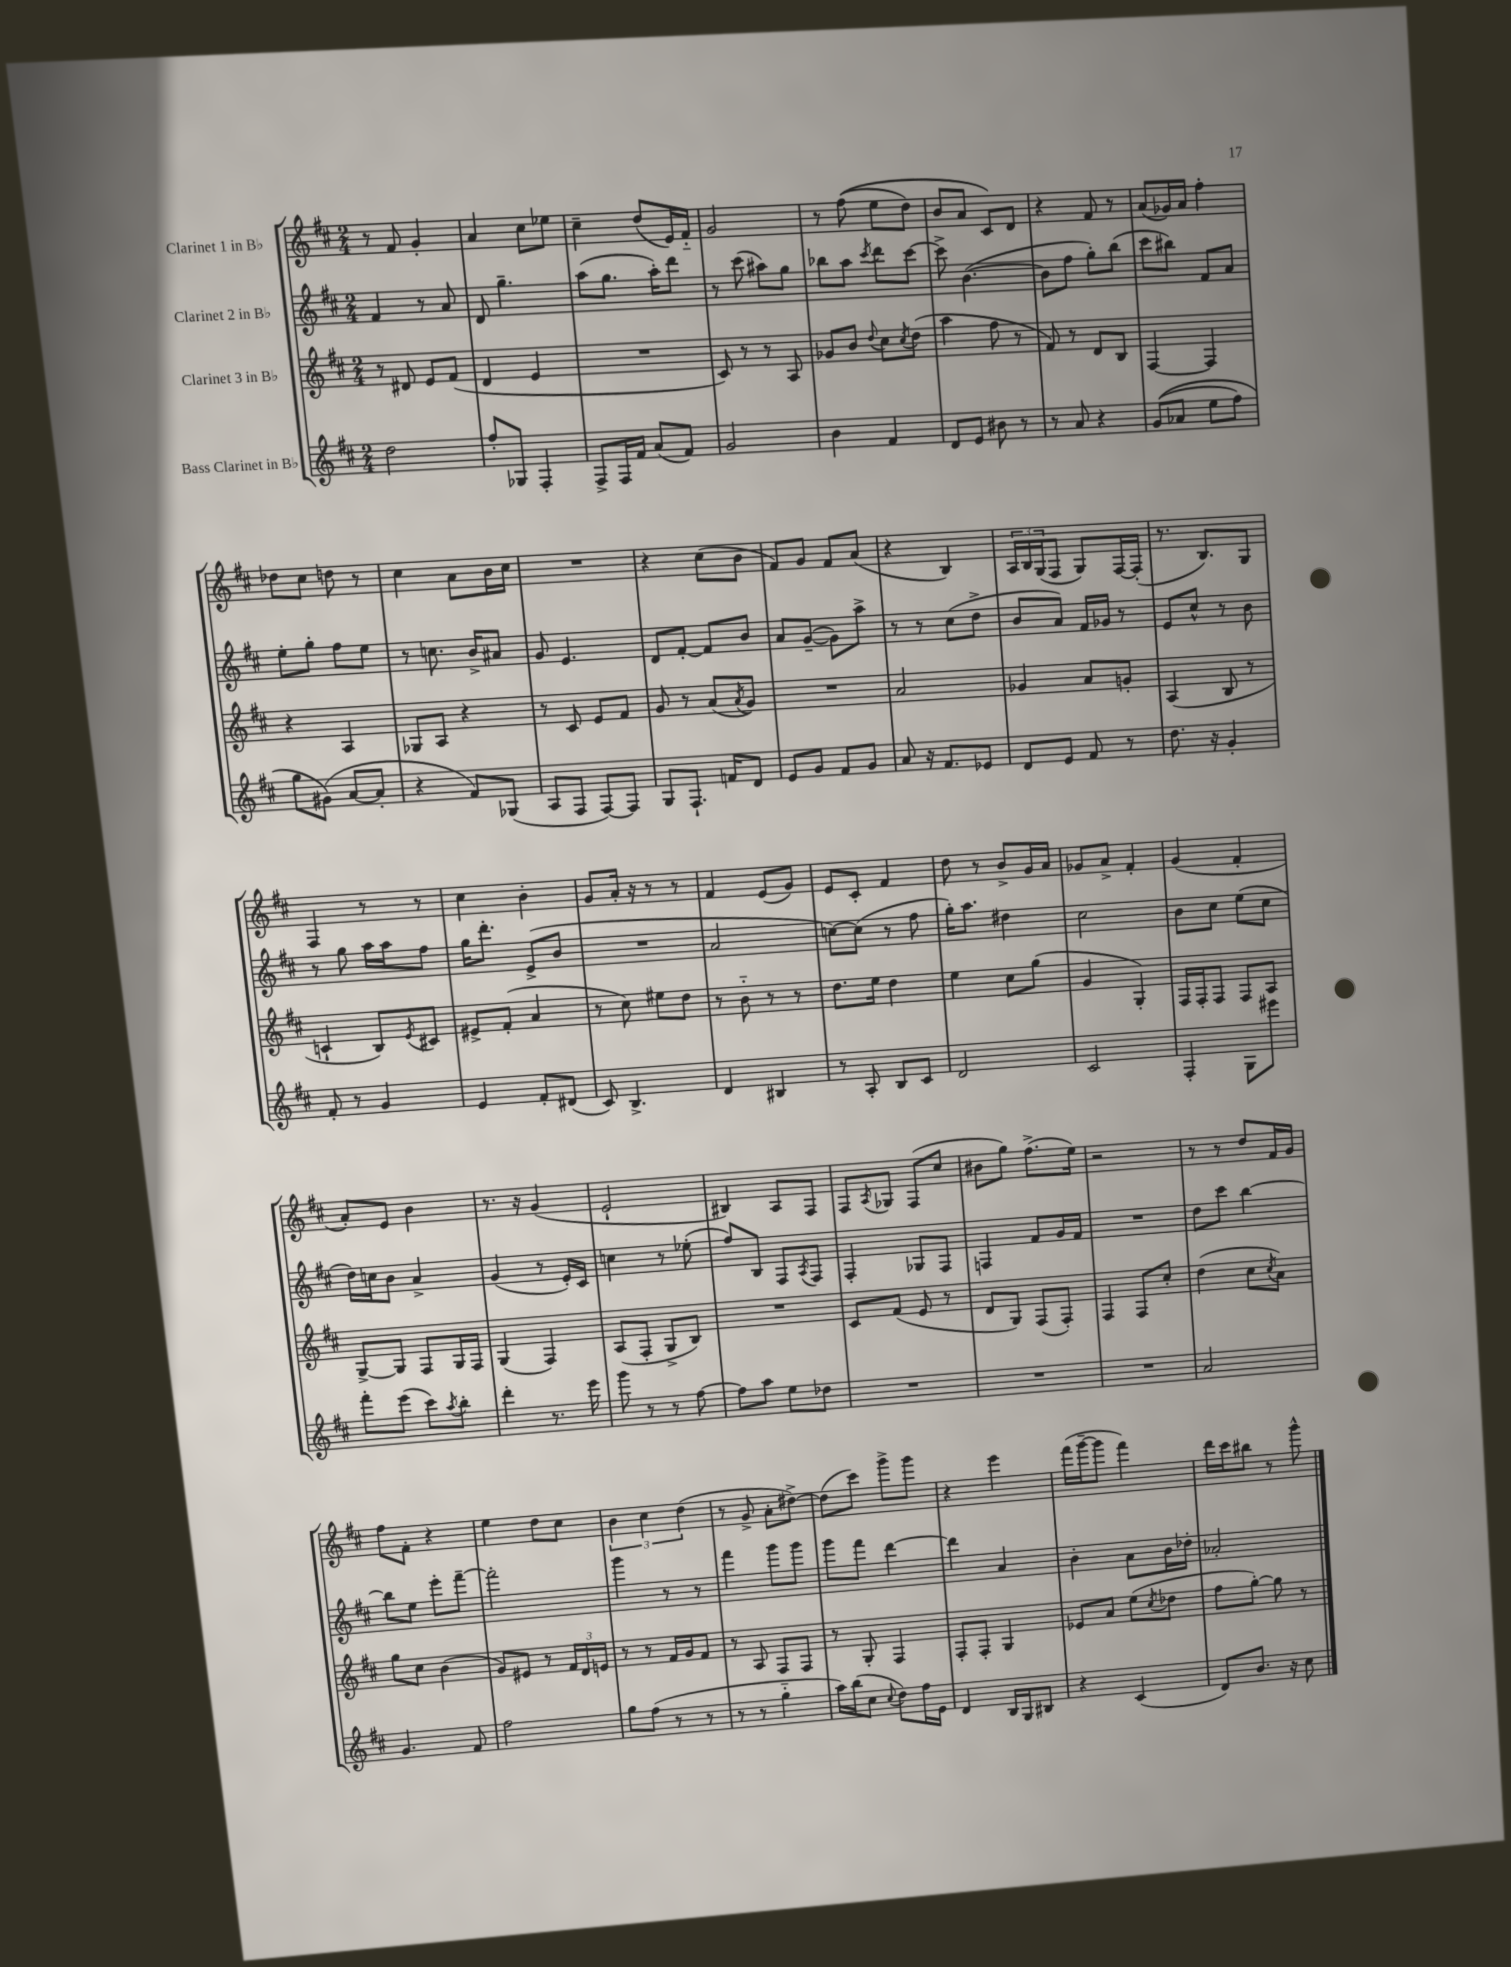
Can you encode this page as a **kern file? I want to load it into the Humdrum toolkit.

**kern	**kern	**kern	**kern
*part4	*part3	*part2	*part1
*staff4	*staff3	*staff2	*staff1
*I"Bass Clarinet in B♭	*I"Clarinet 3 in B♭	*I"Clarinet 2 in B♭	*I"Clarinet 1 in B♭
*clefG2	*clefG2	*clefG2	*clefG2
*k[f#c#]	*k[f#c#]	*k[f#c#]	*k[f#c#]
*M2/4	*M2/4	*M2/4	*M2/4
=1	=1	=1	=1
2dd\	8r	4f#/	8r
.	8d#X/	.	8f#/
.	8e/L	8r	4g'/
.	(8f#/J	8a/	.
=2	=2	=2	=2
8ff#'/L	4d/	8d/	4a/
8G-X/J	.	4.gg~\	.
4F#'/	4e/	.	8cc#\L
.	.	.	8ee-X\J
=3	=3	=3	=3
8F#^/L	2r	(8aa\L	4cc#~\
16F#/L	.	8.gg\J	.
16f#/JJ	.	.	.
(8a/L	.	.	(8dd/L
.	.	16aa'\KL)	.
8f#/J)	.	8ddd\J	16e/L)
.	.	.	16f#/JJ
=4	=4	=4	=4
2g/	8c#/)	8r	2g/
.	8r	(8ccc#\	.
.	8r	8aa#X\L)	.
.	8A/	8gg\J	.
=5	=5	=5	=5
4b\	8g-X/L	8bb-X\L	8r
.	8b/J	8aa\J	((8ff#\
.	8qqdd/	8qccc#/	.
4f#/	8cc#\L	8ddd\L	8ee\L
.	8qcc#/	.	.
.	(8dd\J	[8ccc#\J	8dd\J)
=6	=6	=6	=6
8d/L	4aa\	8ccc#^\]	8b/L
8e/J	.	([4.b\	8a/J
8b#X\	8ff#\	.	8c#/L)
8r	8r	.	8d/J
=7	=7	=7	=7
8r	8f#/)	8b\L]	4r
8a/	8r	8ff#\J	.
4r	8d/L	8gg'\L)	8f#/
.	8B/J	(8bb\J	8r
=8	=8	=8	=8
((8g/L	[4F#/	8ccc#\L	(8a/L
8a-X/J	.	8bb#X\J)	16g-X/L)
.	.	.	16a/JJ
8ee\L	4F#/]	8f#/L	4ff#'\
8ff#\J)	.	8a/J	.
!!LO:LB:g=z
=9	=9	=9	=9
8gg\L	4r	8ee'\L	8dd-X\L
(8g#X\J)	.	8gg'\J	8cc#\J
[8a/L	4A/	8ff#\L	8ddn\
8a'/J]	.	8ee\J	8r
=10	=10	=10	=10
4r	8G-X/L	8r	4cc#\
.	8A/J	8.ccn\	.
8f#/L)	4r	.	8a\L
.	.	16b^/KL	.
(8G-X/J	.	8a#X/J	16b\L
.	.	.	16cc#\JJ
=11	=11	=11	=11
8A/L	8r	8g/	2r
8F#/J	8c#/	4.e/	.
[8F#/L)	8e/L	.	.
8F#/J]	8f#/J	.	.
=12	=12	=12	=12
8G/L	8g/	8d/L	4r
8.F#`/J	8r	[8f#'/J	.
.	(8a/L	8f#/L]	(8cc#\L
16fn/KL	.	.	.
.	8qa/	.	.
8d/J	8g/J)	8b/J	8b\J
=13	=13	=13	=13
8e/L	2r	8a/L	8f#/L)
8g/J	.	([8g~/J	8g/J
8f#/L	.	8g\L])	8f#/L
8g/J	.	8aa^\J	(8a/J
=14	=14	=14	=14
8a/	2a/	8r	4r
16r	.	8r	.
8.f#/L	.	.	.
.	.	(8cc#\L	4B/)
8e-X/J	.	8dd^\J	.
=15	=15	=15	=15
8d/L	4g-X/	8b/L	24A/LL
.	.	.	24B/
.	.	.	(24G/J
8e/J	.	8a/J)	8F#/J
8f#/	8a/L	16f#/LL	8G/L)
.	.	16g-X/JJ	.
8r	8gn'/J	8r	[16F#/L
.	.	.	(16F#'/JJ]
=16	=16	=16	=16
8.dd\	(4A/	8e/L	8.r
.	.	8cc#^^/J	.
16r	.	.	8.B/L)
4g'/	8B/	8r	.
.	8r	8b\	8G/J
!!LO:LB:g=z
=17	=17	=17	=17
8f#'/	4cn`/	8r	4F#/
8r	.	8gg\	.
4g/	8B/L)	16aa\LL	8r
.	.	16aa\J	.
.	8qe/	.	.
.	8c#X/J	8ff#\J	8r
=18	=18	=18	=18
4e/	8e#X^/L	16gg\KL	4cc#\
.	.	8.ddd'\J	.
.	(8f#'/J	.	.
8f#'/L	4a/	(8e^/L	4b'\
(8d#X/J	.	8b/J	.
=19	=19	=19	=19
8c#/)	8r	2r	8g/L
4.B^/	8cc#\)	.	16a'/Jk
.	.	.	16r
.	8ee#X\L	.	8r
.	8dd\J	.	8r
=20	=20	=20	=20
4d/	8r	2a/	4f#/
.	8b\	.	.
4B#X/	8r	.	(8e/L
.	8r	.	8g/J)
=21	=21	=21	=21
8r	8.dd\L	[8ccn\L)	8e/L
8A'/	.	(8cc\J]	8c#'/J
.	16ee\Jk	.	.
8B/L	4dd\	8r	4f#/
8c#/J	.	8ff#\	.
=22	=22	=22	=22
2d/	4ee\	16gg'\KL)	8dd\
.	.	8.aa\J	.
.	.	.	8r
.	8cc#\L	4dd#X\	8b^/L
.	(8gg\J	.	16g/L
.	.	.	16a/JJ
=23	=23	=23	=23
2c#/	4g/	2cc#\	8g-X/L
.	.	.	8a^/J
.	4G'/)	.	4f#'/
=24	=24	=24	=24
4F#'/	16F#/LL	8b\L	(4g/
.	16F#'/J	.	.
.	8F#/J	8cc#\J	.
8G\L	8F#/L	(8ee\L	4f#'/
8eee#X\J	8A/J	8cc#\J	.
!!LO:LB:g=z
=25	=25	=25	=25
8fff#'\L	[8G^/L	16dd\LL)	8a'/L)
.	.	16ccn\J	.
(8eee\J	8G/J]	8b\J	8e/J
8ccc#\L)	8F#/L	4a^/	4b\
8qaa/	.	.	.
8bb'\J	16G/L	.	.
.	16F#/JJ	.	.
=26	=26	=26	=26
4ddd'\	(4G/	(4g/	8.r
.	.	.	16r
8.r	4F#/)	8r	(4g/
.	.	16e'/LL)	.
16eee\	.	16c#/JJ	.
=27	=27	=27	=27
8ggg\	(8A/L	4ccn\	2e`/
8r	8F#'/J	.	.
8r	8G^/L	8r	.
[8ff#\	8B/J)	(8ee-X'\	.
=28	=28	=28	=28
8ff#\L]	2r	8ff#/L)	4B#X/)
8aa\J	.	8B/J	.
8ee\L	.	8F#/L	8A/L
.	.	8qA/	.
8dd-X\J	.	8F#/J	8F#/J
=29	=29	=29	=29
2r	8c#/L	4F#'/	8F#/L
.	.	.	8qA/
.	(8f#/J	.	8G-X/J
.	8e/	8G-X/L	(8F#/L
.	8r	8F#/J	8cc#/J
=30	=30	=30	=30
2r	8d/L	4Fn/	8b#X\L
.	8G/J)	.	8gg\J)
.	(8F#/L	8f#/L	(8.ff#^\L
.	8F#'/J)	16g/L	.
.	.	16f#/JJ	16ee\Jk)
=31	=31	=31	=31
2r	4F#/	2r	2r
.	8F#/L	.	.
.	8cc#'/J	.	.
=32	=32	=32	=32
2a/	(4dd\	8dd\L	8r
.	.	8ccc#\J	8r
.	8cc#\L	[4bb\	8dd/L
.	8qcc#/	.	.
.	8a\J)	.	16f#/L
.	.	.	16g/JJ
!!LO:LB:g=z
=33	=33	=33	=33
4.g/	8gg\L	8bb\L]	8ff#\L
.	8cc#\J	8ee\J	8f#'\J
.	(4b\	8eee'\L	4r
8f#/	.	[8fff#~\J	.
=34	=34	=34	=34
2ff#\	8g/L)	2fff#'\]	4ee\
.	8e#X/J	.	.
.	8r	.	8dd\L
.	24f#/LL	.	8cc#\J
.	24d/	.	.
.	24en/JJ	.	.
=35	=35	=35	=35
8gg\L	8r	4ggg\	6b\
(8ff#\J	8r	.	.
.	.	.	6cc#\
8r	16f#/LL	8r	.
.	16g/J	.	.
.	.	.	(6dd\
8r	8f#/J	8r	.
=36	=36	=36	=36
8r	8r	4fff#\	8r
8r	8A/	.	8g^/
4gg\	8F#/L	8ggg\L	8a'\L
.	8F#/J	8ggg\J	[8dd#X^\J)
=37	=37	=37	=37
16aa\LL)	8r	8ggg\L	(8dd#\L]
(16bb\J	.	.	.
8cc#\J	8G'/	8fff#\J	8ccc#\J)
8qqcc#/	.	.	.
8dd\L)	4F#/	[4ddd\	8ggg^\L
16ff#\L	.	.	8ggg\J
16e\JJ	.	.	.
=38	=38	=38	=38
4d/	8F#'/L	4ddd\]	4r
.	8F#'/J	.	.
16B/LL	4G/	4a/	4eee\
16G/J	.	.	.
8B#X/J	.	.	.
=39	=39	=39	=39
4r	8e-X/L	4b'\	(16fff#\LL
.	.	.	[16ggg~\J
.	8a/J	.	8ggg\J]
(4c#/	(8ee\L	8a\L	4fff#\)
.	8qcc#/	.	.
.	8dd-X\J	16b\L	.
.	.	16dd-X'\JJ	.
=40	=40	=40	=40
8d/L)	8ff#\L	2a-X'/	16ddd\LL
.	.	.	16ccc#\J
8.b/J	[8gg'\J)	.	8bb#X\J
.	8gg\]	.	8r
16r	.	.	.
8cc#\	8r	.	8ggg^^\
==	==	==	==
*-	*-	*-	*-
